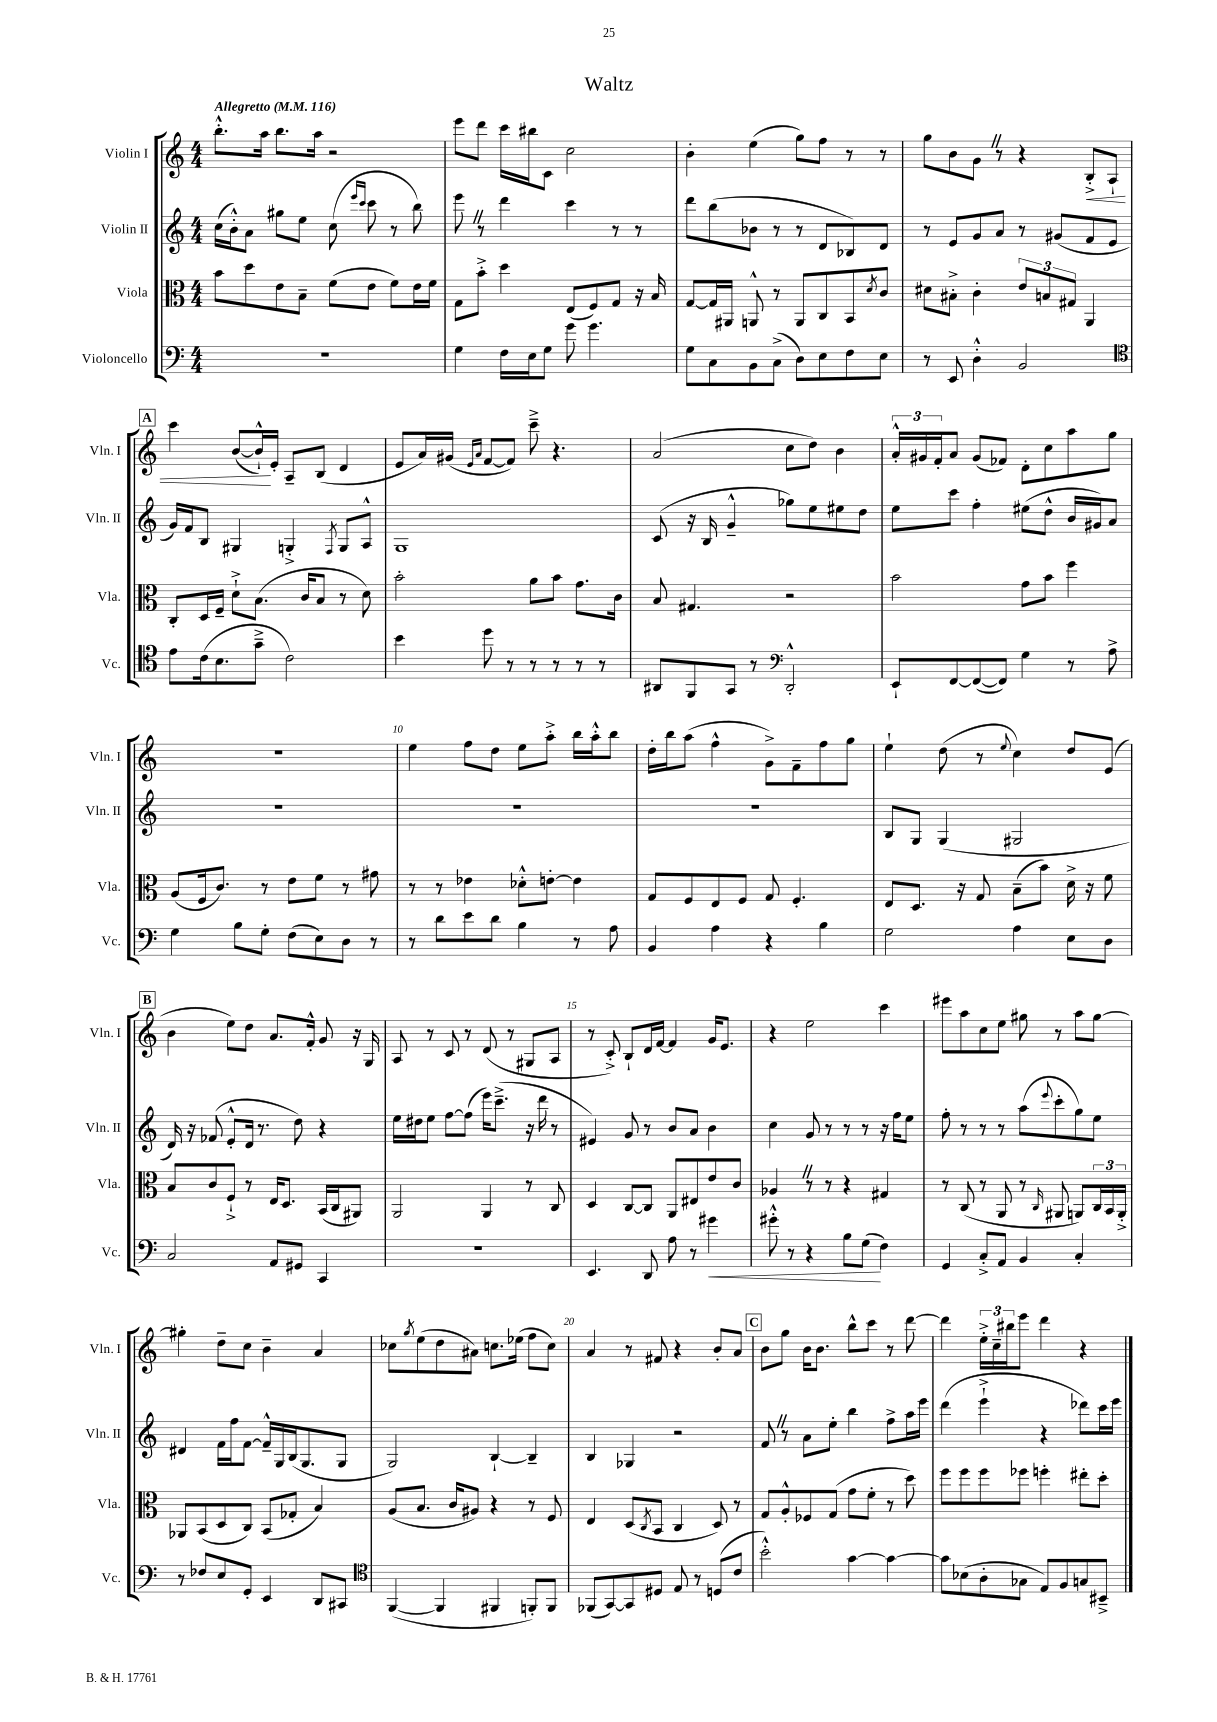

**kern	**kern	**kern	**kern
*staff4	*staff3	*staff2	*staff1
*clefF4	*clefC3	*clefG2	*clefG2
*k[]	*k[]	*k[]	*k[]
*M4/4	*M4/4	*M4/4	*M4/4
*MM116	*MM116	*MM116	*MM116
1r	8b	(16cc	8.bb'^^
.	.	16b'^^)	.
.	8dd	8a	.
.	.	.	16aa
.	8e	8gg#	8.bb
.	8B~	8ee	.
.	.	.	16aa
.	(8f	(8cc	2r
.	.	16qqeee	.
.	.	16qqccc	.
.	8e	8ccc	.
.	8f)	8r	.
.	16e	8bb)	.
.	16f	.	.
=	=	=	=
4G	8G	8eee	8eee
.	8b'^	8r	8ddd
16F	4dd	4ddd	16ccc
16E	.	.	16bb#
8G	.	.	8c
8g	(8E	4ccc	2cc
4.g	8F)	.	.
.	8G	8r	.
.	16r	8r	.
.	16B	.	.
=	=	=	=
8G	[8G	8ddd	4b'
8C	16G]	(8bb	.
.	16AA#	.	.
8BB	8AA^^	8b-	(4ee
(8C^	8r	8r	.
8D)	8AA	8r	8gg)
8E	8C	8d	8ff
8F	8BB	8B-)	8r
.	8qd	.	.
8E	8c	8d	8r
=	=	=	=
8r	8d#	8r	8gg
8EE	8B#'^	8e	8b
4D'^^	4c'	8g	8g
.	.	8a	8r
2BB	12e	8r	4r
.	12B	.	.
.	.	(8g#	.
.	12G#	.	.
.	4AA	8f	8B'^
.	.	8e	8A`
=	=	=	=
*clefC4	*	*	*
8e	8C'	16g)	4ccc
.	.	16f	.
(16c	16D	8B	.
8.B	16F~	.	.
.	8d`^	4G#	([8b
8g~^	(8.B	.	16b`^^])
.	.	.	16e'
2c)	.	4G'^	8A~
.	16c	.	.
.	8B	.	(8B
.	.	8qF	.
.	8r	8G	4d
.	8d)	8A^^	.
=	=	=	=
4b	2b'	1G	8e
.	.	.	16a)
.	.	.	(16g#
.	.	.	16qqe
.	.	.	16qqa
8dd	.	.	[8f
8r	.	.	8f])
8r	8a	.	8ccc~^
8r	8b	.	4.r
8r	8.g	.	.
8r	.	.	.
.	16c	.	.
=	=	=	=
8AA#	8B	(8c	(2a
8FF	4.G#	16r	.
.	.	16B	.
8GG	.	4g~^^	.
8r	.	.	.
*clefF4	*	*	*
2DD'^^	2r	8gg-)	8cc
.	.	8ee	8dd)
.	.	8ee#	4b
.	.	8dd	.
=	=	=	=
8EE`	2b	8ee	24a'^^
.	.	.	24g#
.	.	.	24f'
[8FF	.	8ccc	8a
(8FF_	.	4ff'	(8g#
8FF])	.	.	8f-)
4G	8g	(8ee#	8d'
.	8b	8dd^^	8cc
8r	4ff	16b	8aa
.	.	16g#)	.
8A^	.	8a	8gg
=	=	=	=
4G	(8A	1r	1r
.	16F	.	.
.	8.c)	.	.
8B	.	.	.
8G'	8r	.	.
(8F	8e	.	.
8E)	8f	.	.
8D	8r	.	.
8r	8g#	.	.
=	=	=	=
8r	8r	1r	4ee
8d	8r	.	.
8e	4e-	.	8ff
8d	.	.	8dd
4B	8d-'^^	.	8ee
.	[8e'	.	8aa'^
8r	4e]	.	16bb
.	.	.	16aa'^^
8A	.	.	8bb
=	=	=	=
4BB	8G	1r	16dd'
.	.	.	16bb
.	8F	.	(8aa
4A	8E	.	4ff^^
.	8F	.	.
4r	8G	.	8g^)
.	4.F'	.	8f~
4B	.	.	8ff
.	.	.	8gg
=	=	=	=
2G	8E	8B	4ee`
.	8.D	8G	.
.	.	(4G	(8dd
.	16r	.	.
.	8G	.	8r
.	.	.	8qqee
4A	(8B~	2G#	4cc)
.	8b)	.	.
8E	16d^	.	8dd
.	16r	.	.
8D	8f	.	(8e
=	=	=	=
2C	8B	16d)	4b
.	.	16r	.
.	8c	(8f-	.
.	8F`^	8e'^^	8ee)
.	8r	16d	8dd
.	.	8.r	.
8AA	16E	.	8.a
.	8.D	.	.
8GG#	.	8dd)	.
.	.	.	16f'^^
4CC	(16BB	4r	8g
.	16C	.	.
.	8AA#)	.	16r
.	.	.	16G
=	=	=	=
1r	2AA	16ee	8A
.	.	16dd#	.
.	.	8ee	8r
.	.	[8ff	8c
.	.	(8ff]	8r
.	4AA	16eee)	(8d
.	.	(8.ccc~^	.
.	.	.	8r
.	8r	16r	8G#
.	.	16ddd	.
.	8C	8r	8A
=	=	=	=
4.EE	4D	4e#)	8r
.	.	.	8c'^)
.	[8C	8g	8B`
8DD	8C]	8r	16d
.	.	.	[16f
8A	8AA	8b	4f]
8r	8E#	8a	.
4g#	8e	4b	16g
.	.	.	8.e
.	8c	.	.
=	=	=	=
8g#'^^	4A-	4cc	4r
8r	.	.	.
4r	8r	8g	2ee
.	8r	8r	.
8B	4r	8r	.
(8G	.	8r	.
4F)	4G#	16r	4ccc
.	.	16ff	.
.	.	8ee	.
=	=	=	=
4GG	8r	8ff'	8eee#
.	(8C	8r	8aa
8C'^	8r	8r	8cc
8AA	8AA	8r	8ee
4BB	8r	(8aa	8gg#
.	16qqC	8qqeee	.
.	8AA#	8ccc'	8r
4C'	8AA)	8gg)	8aa
.	24C	8ee	[8gg#
.	24BB	.	.
.	24AA'^	.	.
=	=	=	=
8r	8AA-	4d#	4gg#']
8F-	(8BB	.	.
8E	8D	16f	8dd~
.	.	16ff	.
8GG'	8C)	[8f	8cc
4EE	(8BB	16f~^^]	4b~
.	.	16G	.
.	8G-'	(16B	.
.	.	8.G	.
8DD	4B)	.	4a
8CC#	.	8G	.
=	=	=	=
*clefC4	*	*	*
([4FF	(8A	2G)	8cc-
.	.	.	8qgg
.	8.B	.	(8ee
4FF]	.	.	8dd
.	16c	.	.
.	8A#)	.	8a#)
4FF#	4r	[4B`	8.cc
.	.	.	(16ee-
8FF')	8r	4B~]	8ff
8FF	8F	.	8cc)
=	=	=	=
(8FF-	4E	4B	4a
[8GG)	.	.	.
8GG]	(8D	4G-	8r
.	8qC	.	.
8D#	8BB	.	8f#
8E	4C	2r	4r
8r	.	.	.
(8D	8D)	.	8b'
8c	8r	.	8a
=	=	=	=
2b'^^)	8G	8f	8b
.	8A'^^	8r	8gg
.	8F-	8a	16b
.	.	.	8.b
.	(8G	8ee'	.
[4g	8g	4bb	8bb^^
.	8f'	.	8ccc
4g_	8r	8ff^	8r
.	8dd)	16aa	[8ddd
.	.	16eee	.
=	=	=	=
8g]	8ff	(4ddd	4ddd]
(8B-	8ff	.	.
8A'	8ff	4eee`^	24ee'^
.	.	.	24cc~
.	.	.	24bb#
8G-	8ff-	.	8eee
8E)	4ff'	4r	4ddd
8F	.	.	.
8G	8ee#'	8ddd-)	4r
8BB#~^	8dd'	16ccc	.
.	.	16eee	.
==	==	==	==
*-	*-	*-	*-
